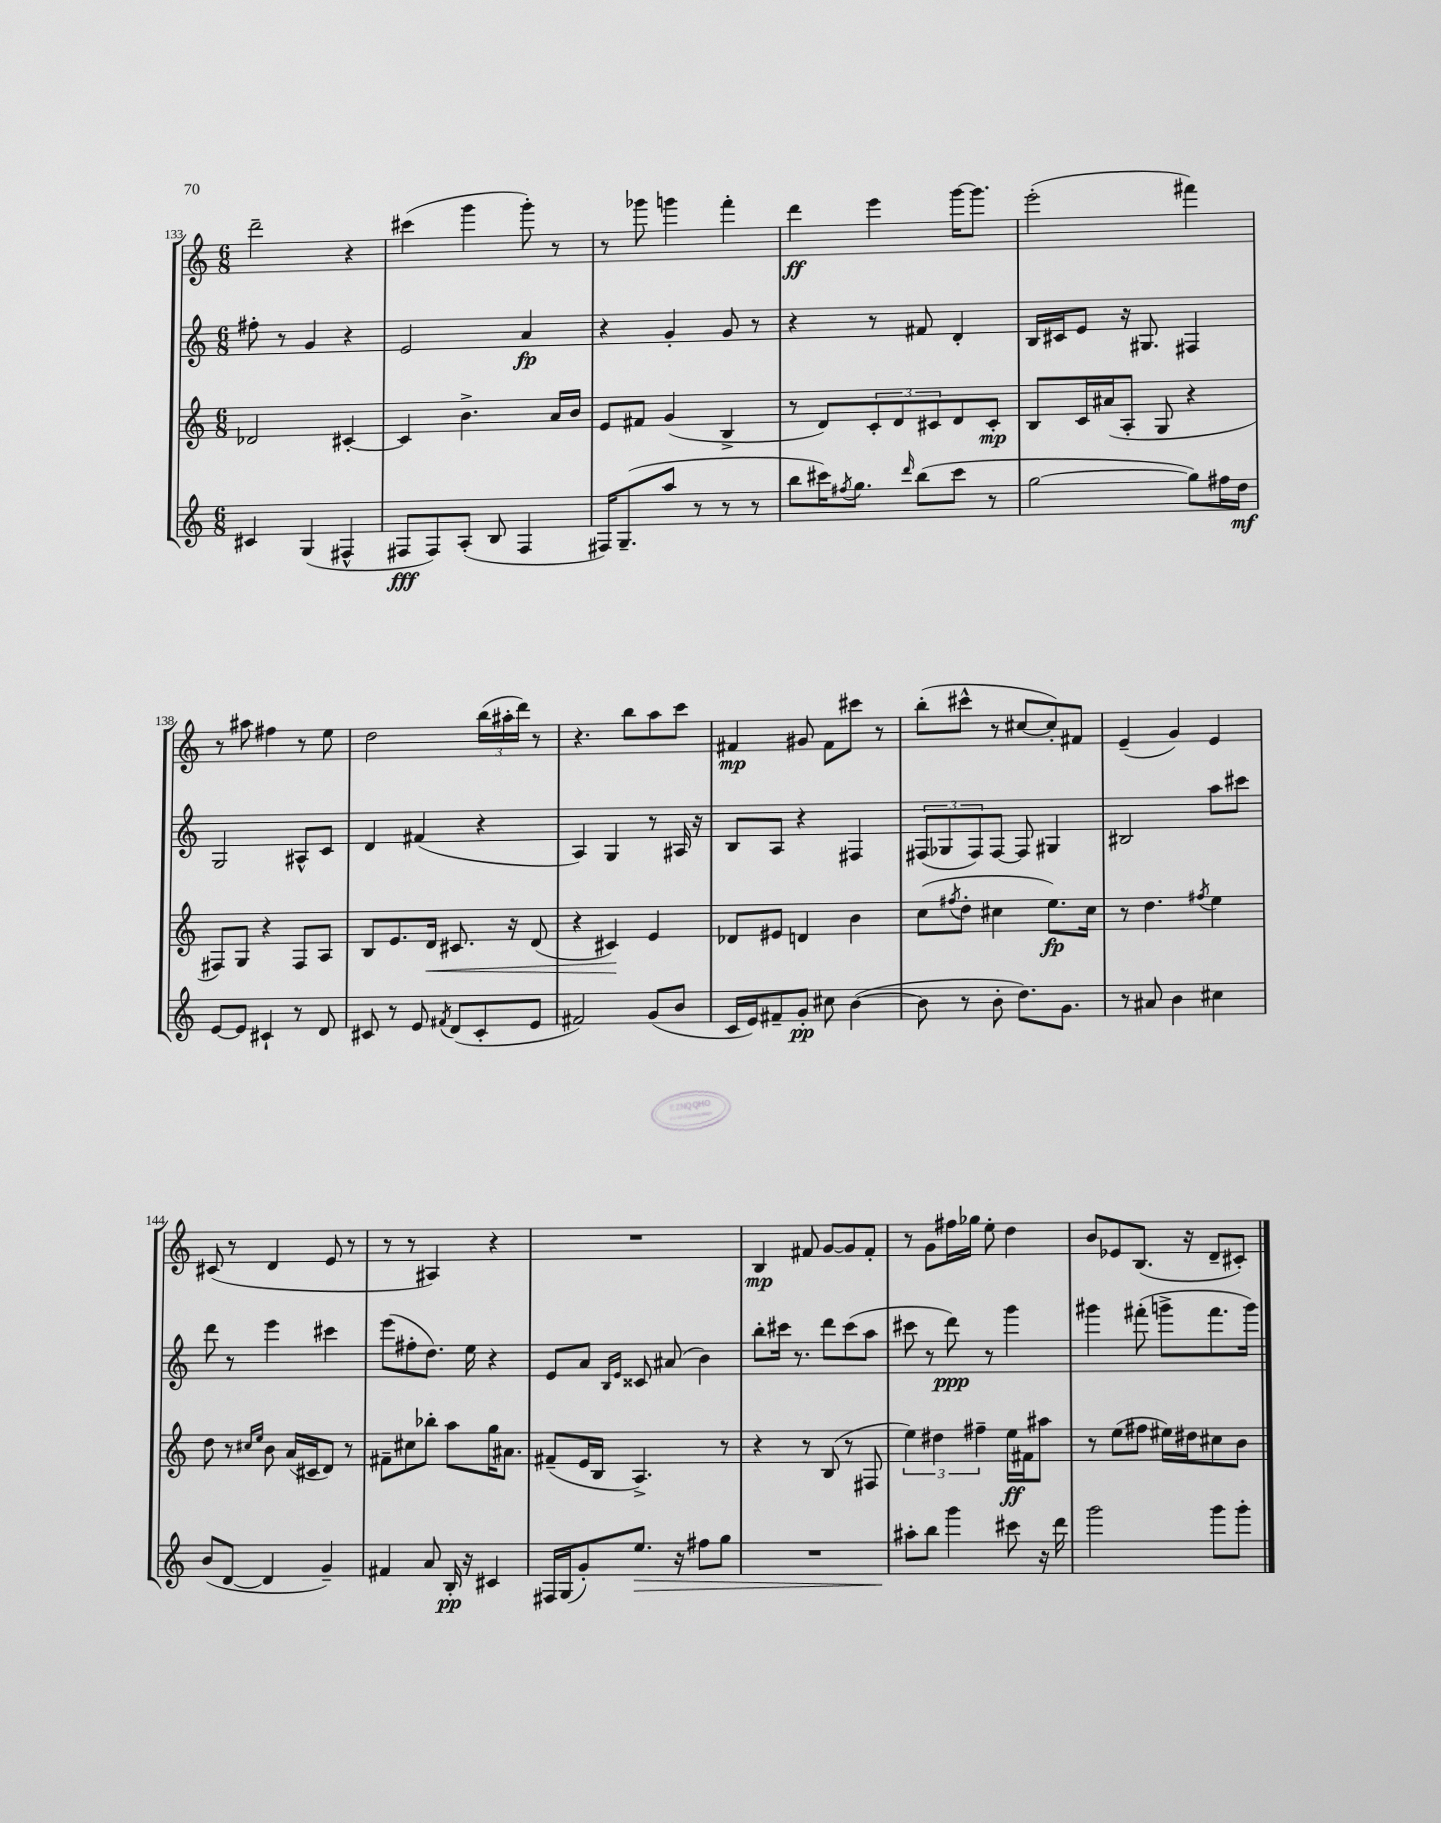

**kern	**kern	**kern	**kern
*staff4	*staff3	*staff2	*staff1
*clefG2	*clefG2	*clefG2	*clefG2
*k[]	*k[]	*k[]	*k[]
*M6/8	*M6/8	*M6/8	*M6/8
4c#	2d-	8ff#'	2ddd~
.	.	8r	.
(4G	.	4g	.
4F#^^	[4c#'	4r	4r
=	=	=	=
8F#	4c#]	2e	(4ccc#
8F#)	.	.	.
(8A'	4.b^	.	4ggg
8B	.	.	.
4F#	.	4a	8ggg')
.	16a	.	8r
.	16b	.	.
=	=	=	=
16F#)	8e	4r	8r
(8.G~	.	.	.
.	8f#	.	8ggg-
8aa	(4g	4g'	4ggg
8r	.	.	.
8r	4B^	8g	4fff'
8r	.	8r	.
=	=	=	=
8bb	8r	4r	4ddd
16ccc#)	8d)	.	.
8qff#	.	.	.
8.gg	.	.	.
.	12c'	8r	4eee
.	12d	.	.
16qqddd	.	.	.
(8bb	.	8f#	.
.	12c#	.	.
8ccc#	8d	4d'	[16ggg
.	.	.	8.ggg]
8r	8c#'	.	.
=	=	=	=
[2gg	8B	16B	(2eee'
.	.	16c#	.
.	16c	8e	.
.	(16a#	.	.
.	8A'	16r	.
.	.	8.G#	.
.	8G	.	.
8gg])	4r	4F#	4fff#)
16ff#	.	.	.
16dd	.	.	.
=	=	=	=
[8e	8F#)	2G	8r
8e]	8G	.	8aa#
4c#`	4r	.	4ff#
8r	8F#	8A#^^	8r
8d	8A	8c	8ee
=	=	=	=
8c#	8B	4d	2dd
8r	8.e	.	.
8e	.	(4f#	.
.	16d	.	.
8qf#	.	.	.
(8d	8.c#	.	.
8c#'	.	4r	(24bb
.	.	.	24aa#'
.	16r	.	.
.	.	.	24ddd)
8e	(8d	.	8r
=	=	=	=
2f#)	4r	4A)	4.r
.	4c#)	4G	.
.	.	.	8bb
(8g	4e	8r	8aa
8b	.	16A#	8ccc
.	.	16r	.
=	=	=	=
16c	8d-	8B	4f#
16e)	.	.	.
8f#~	8e#	8A	.
8g'	4d	4r	8g#
8cc#	.	.	8f#
([4b	4b	4F#	8ccc#
.	.	.	8r
=	=	=	=
8b]	(8cc	(12F#	(8bb'
.	.	12G-	.
.	8qff#	.	.
8r	8dd'	.	8ccc#^^
.	.	12F#)	.
8b'	4cc#	[8F#	8r
8.dd)	.	8F#]	[8cc#
.	8.ee)	4G#	8cc#'])
8.g	.	.	.
.	.	.	8f#
.	16cc#	.	.
=	=	=	=
8r	8r	2B#	(4e~
8a#	4.dd	.	.
4b	.	.	4g)
.	8qff#	.	.
4cc#	4ee	8aa	4e
.	.	8ccc#	.
=	=	=	=
(8b	8dd	8ddd	(8c#
[8d	8r	8r	8r
.	16qqcc#	.	.
.	16qqee	.	.
4d]	8b	4eee	4d
.	(16a	.	.
.	16c#	.	.
4g~)	8d)	4ccc#	8e
.	8r	.	8r
=	=	=	=
4f#	8f#~	(8eee	8r
.	8cc#	8ff#'	8r
8a	8bb-'	8.dd)	4A#)
16B'	8aa	.	.
16r	.	16ee	.
4c#	16gg	4r	4r
.	8.a#	.	.
=	=	=	=
16F#	(8f#~	8e	2.r
(16G	.	.	.
8g')	16e	8a	.
.	16B	.	.
.	.	16qqB	.
.	.	16qqe	.
8.ee	4.A^)	8c##	.
.	.	(8a#	.
16r	.	.	.
8ff#	.	4b)	.
8gg	8r	.	.
=	=	=	=
2.r	4r	8bb'	4B
.	.	16ccc#	.
.	.	8.r	.
.	8r	.	8f#
.	(8B	8ddd	[8g
.	8r	(8ccc#	8g]
.	8F#	8aa	8f#'
=	=	=	=
8aa#'	6ee)	8ccc#	8r
8bb	.	8r	8g
.	6dd#	.	.
4ggg	.	8ddd)	16ff#
.	.	.	16gg-
.	6ff#~	.	.
.	.	8r	8ee'
8ccc#	16ee	4ggg	4dd
.	16f#	.	.
16r	8aa#	.	.
16ddd	.	.	.
=	=	=	=
2ggg	8r	4ggg#	8b
.	(8ee	.	8e-
.	8ff#	(8fff#'	(8.B
.	16ee#)	8ggg^	.
.	16dd#	.	16r
8ggg	8cc#	8.fff#	8d~
8ggg'	8b	.	8c#')
.	.	16ggg)	.
==	==	==	==
*-	*-	*-	*-
